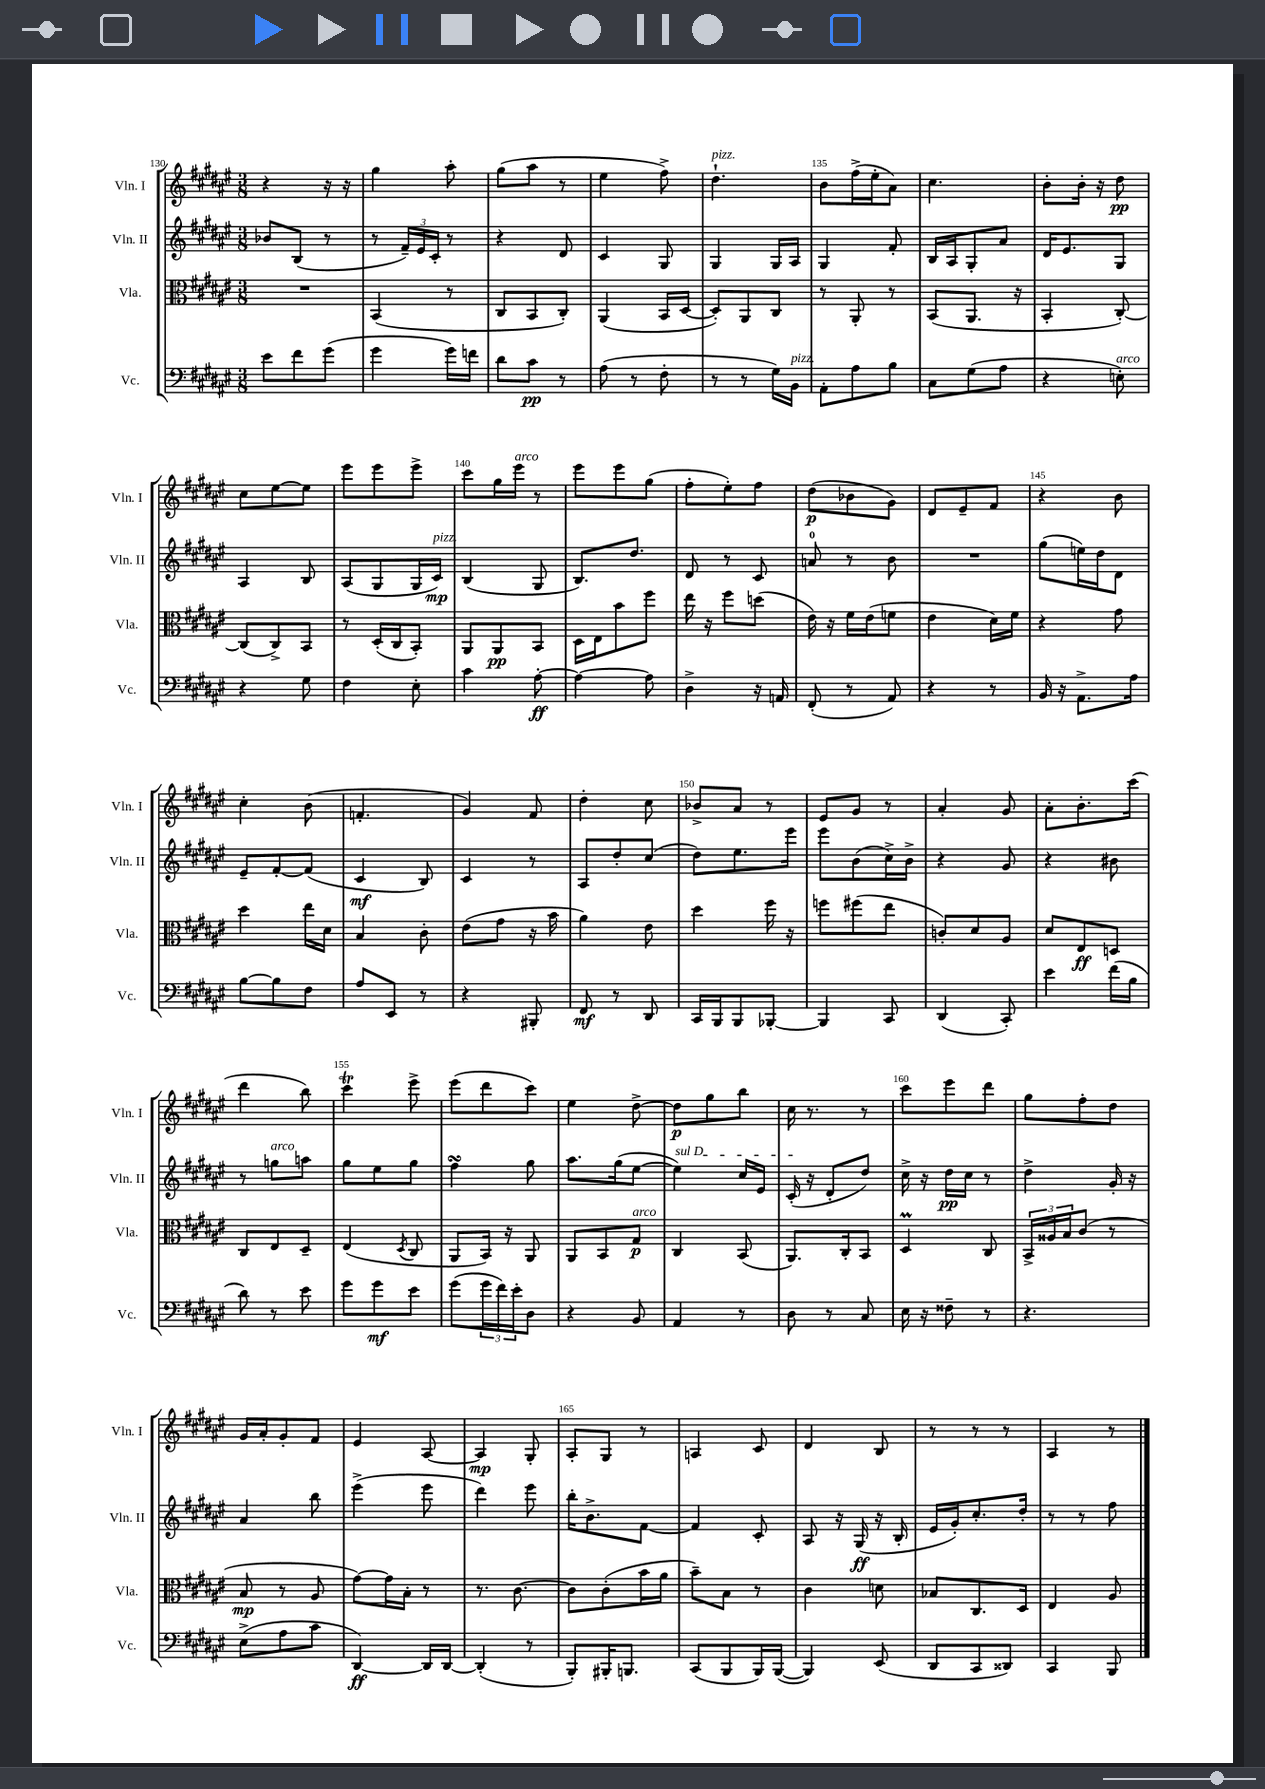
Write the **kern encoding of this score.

**kern	**kern	**kern	**kern
*staff4	*staff3	*staff2	*staff1
*clefF4	*clefC3	*clefG2	*clefG2
*k[f#c#g#d#a#e#]	*k[f#c#g#d#a#e#]	*k[f#c#g#d#a#e#]	*k[f#c#g#d#a#e#]
*M3/8	*M3/8	*M3/8	*M3/8
8e#	4.r	8b-	4r
8f#	.	(8B	.
(8g#	.	8r	16r
.	.	.	16r
=	=	=	=
4g#	(4BB	8r	4gg#
.	.	24f#~)	.
.	.	24e#	.
.	.	24c#'	.
16g#)	8r	8r	8aa#'
16f	.	.	.
=	=	=	=
8d#	8C#	4r	(8gg#
8c#	8BB	.	8aa#
8r	8C#')	8d#	8r
=	=	=	=
(8A#	(4AA#	4c#	4ee#
8r	.	.	.
8F#'	16BB	8G#	8ff#^)
.	[16D#	.	.
=	=	=	=
8r	8D#'])	4G#	4.dd#`
8r	8AA#	.	.
16G#)	8C#	16G#	.
16BB	.	16A#	.
=	=	=	=
8AA#'	8r	4G#	8b
8A#	8AA#'	.	(16ff#^
.	.	.	16ee#'
8B	8r	8f#'	8a#)
=	=	=	=
8C#	(8BB	16B	4.cc#
.	.	16A#	.
(8G#	8.AA#	8G#'	.
8A#	.	8a#	.
.	16r	.	.
=	=	=	=
4r	4BB'	16d#	8b'
.	.	8.e#	.
.	.	.	16b'
.	.	.	16r
8E')	[8C#')	8G#	8dd#
=	=	=	=
4r	(8C#]	4A#	8cc#
.	8C#^)	.	[8ee#
8G#	8BB	8B	8ee#]
=	=	=	=
4F#	8r	(8A#	8eee#
.	(16D#'	8G#	8eee#
.	16C#	.	.
8E#'	8BB')	16G#	8eee#^
.	.	16c#)	.
=	=	=	=
4c#	8AA#	(4B	8ccc#
.	8AA#	.	16gg#
.	.	.	16eee#
[8A#'	8BB	8G#	8r
=	=	=	=
4A#_	16D#	8.B)	8eee#
.	16E#	.	.
.	8b	.	8eee#
.	.	8.dd#	.
8A#]	8ff#	.	(8gg#
=	=	=	=
4D#^	16ee#	8d#	8ff#'
.	16r	.	.
.	8ff#	8r	8ee#')
16r	(8dd	8c#	8ff#
16AA	.	.	.
=	=	=	=
(8FF#'	16e#)	8a	(8dd#
.	16r	.	.
8r	16f#	8r	8b-
.	(16e#	.	.
8AA#)	8f	8b	8g#)
=	=	=	=
4r	4e#	4.r	8d#
.	.	.	8e#~
8r	16d#)	.	8f#
.	16f#	.	.
=	=	=	=
16BB	4r	(8gg#	4r
16r	.	.	.
8.AA#^	.	16ee)	.
.	.	16dd#	.
.	8g#	8d#	8b
16A#	.	.	.
=	=	=	=
[8B	4dd#	8e#~	4cc#'
8B]	.	[8f#'	.
8F#	16ee#	(8f#]	(8b
.	16d#	.	.
=	=	=	=
8A#	4B	4c#	4.f'
8EE#	.	.	.
8r	8c#'	8B)	.
=	=	=	=
4r	(8e#	4c#	4g#)
.	8g#	.	.
8BBB#'	16r	8r	8f#
.	16b	.	.
=	=	=	=
8FF#	4a#)	8A#	4dd#'
8r	.	8dd#'	.
8DD#	8e#	(8cc#	8cc#
=	=	=	=
16CC#	4dd#	8dd#)	8b-^
16BBB	.	.	.
8BBB	.	8.ee#	8a#
[8BBB-'	16ff#	.	8r
.	16r	16eee#	.
=	=	=	=
4BBB-]	8ff	8eee#	8e#
.	(8ff#	(8b	8g#
8CC#	8ee#	16cc#^)	8r
.	.	16b^	.
=	=	=	=
(4DD#	8c')	4r	4a#'
.	8d#	.	.
8CC#')	8A#	8g#	8g#
=	=	=	=
4e#	8d#	4r	8a#'
.	8E#	.	8.b'
(16f#	8D	8b#	.
16B	.	.	(16ccc#
=	=	=	=
8d#)	8C#	8r	4ddd#
8r	8E#	8gg	.
8e#	8D#~	8aa	8bb)
=	=	=	=
8g#	(4E#	8gg#	4ccc#
8g#	.	8ee#	.
.	8qD#	.	.
8e#	8C#	8gg#	8eee#^
=	=	=	=
(8g#	8AA#	4ff#	(8eee#
24g#	16BB)	.	8ddd#
24f#)	.	.	.
.	16r	.	.
24e#'	.	.	.
8D#	8AA#	8gg#	8ccc#)
=	=	=	=
4r	8AA#	8.aa#	4ee#
.	8BB	.	.
.	.	(16gg#	.
8BB	8G#	[8ee#	[8dd#^
=	=	=	=
4AA#	4C#	4ee#])	8dd#]
.	.	.	8gg#
8r	(8BB	16cc#	8bb
.	.	16e#	.
=	=	=	=
8D#	8.AA#)	(16c#'	16cc#
.	.	16r	8.r
8r	.	8d#'	.
.	16C#'	.	.
8C#	8BB	8dd#)	8r
=	=	=	=
16E#	4D#	16cc#^	8ccc#
16r	.	16r	.
8F##~	.	16dd#	8eee#
.	.	16cc#	.
8r	8C#	8r	8ddd#
=	=	=	=
4.r	24BB^	4dd#^	8gg#
.	24A##	.	.
.	24B	.	.
.	(8c#	.	8ff#'
.	8r	16g#'	8dd#
.	.	16r	.
=	=	=	=
(8E#^	8B	4a#	16g#
.	.	.	16a#'
8A#	8r	.	8g#'
8c#	8A#	8bb	8f#
=	=	=	=
[4DD#)	[8g#)	(4eee#^	4e#
.	16g#]	.	.
.	16B'	.	.
16DD#]	8r	8eee#	[8A#
[16DD#	.	.	.
=	=	=	=
(4DD#']	8.r	4ddd#)	4A#]
.	[8.c#	.	.
8r	.	8eee#	8G#'
=	=	=	=
8BBB')	8c#]	16bb'	8A#'
.	.	8.b^	.
16BBB#'	(8c#'	.	8G#
8.BBB	.	.	.
.	16b	[8f#	8r
.	16a#	.	.
=	=	=	=
(8CC#	8b~)	4f#]	4A
8BBB	8B	.	.
16BBB)	8r	8c#'	8c#
([16BBB	.	.	.
=	=	=	=
4BBB])	4c#	8A#	4d#
.	.	16r	.
.	.	(16G#	.
(8EE#	8d	16r	8B
.	.	16B'	.
=	=	=	=
8DD#	8B-	16e#	8r
.	.	16g#')	.
8CC#	8.C#	8.cc#'	8r
8DD##)	.	.	8r
.	16D#	16dd#'	.
=	=	=	=
4CC#	4E#	8r	4A#
.	.	8r	.
8BBB	8A#	8ff#	8r
==	==	==	==
*-	*-	*-	*-
